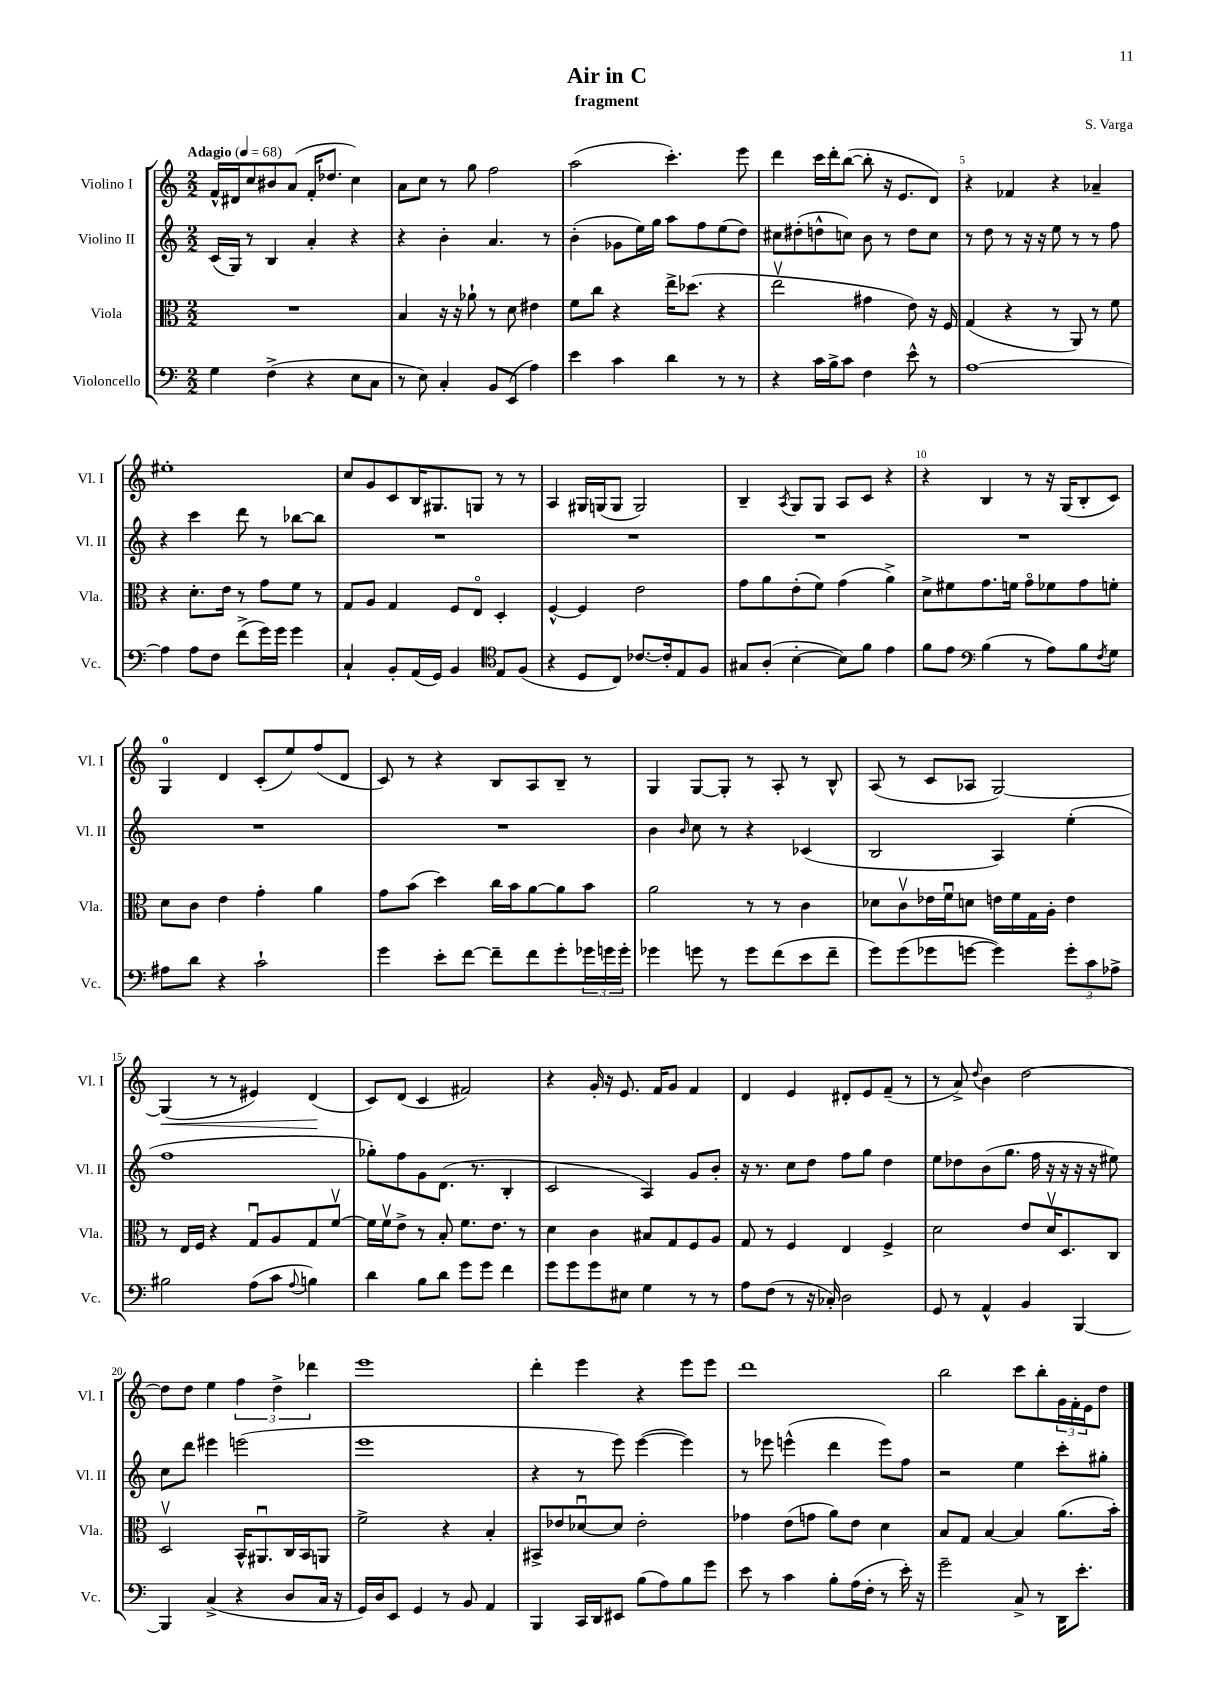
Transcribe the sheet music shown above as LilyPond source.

\header { title = "Air in C" composer = "S. Varga" subtitle = "fragment" }
<<
\new StaffGroup <<
\new Staff = "s0" \with { instrumentName = "Violino I" shortInstrumentName = "Vl. I" } {
    \clef treble \key c \major \numericTimeSignature \time 2/2 \tempo "Adagio" 4 = 68
    f'16-^ dis'16 c''8 bis'8 a'8( f'16-. des''8. c''4) |
    a'8 c''8 r8 g''8 f''2 |
    a''2( c'''4.-.) e'''8 |
    d'''4 c'''16 d'''16-. b''8~( b''8-. r16 e'8. d'8) |
    r4 fes'4 r4 aes'4-- |
    eis''1-. |
    c''8 g'8 c'8 b16 gis8. g8 r8 r8 |
    a4 gis16 g16( g8 g2) |
    b4-- \acciaccatura { a8 } g8 g8 a8 c'8 r4 |
    r4 b4 r8 r16 g16( b8-. c'8) |
    g4-0 d'4 c'8-.( e''8) f''8( d'8 |
    c'8) r8 r4 b8 a8 b8-- r8 |
    g4 g8~ g8-. r8 a8-. r8 b8-^ |
    a8( r8 c'8 aes8 g2~) |
    g4\<( r8 r8 eis'4) d'4\!( |
    c'8) d'8( c'4 fis'2) |
    r4 g'16-. r16 e'8. f'16 g'8 f'4 |
    d'4 e'4 dis'8-. e'8 f'8--( r8 |
    r8 a'8->) \appoggiatura { d''8 } b'4 d''2~ |
    d''8 d''8 e''4 \tuplet 3/2 { f''4 d''4-> des'''4 } |
    e'''1 |
    d'''4-. e'''4 r4 e'''8 e'''8 |
    d'''1 |
    b''2 c'''8 b''8-. \tuplet 3/2 { g'16 f'16-. e'16 } d''8 \bar "|." |
}
\new Staff = "s1" \with { instrumentName = "Violino II" shortInstrumentName = "Vl. II" } {
    \clef treble \key c \major \numericTimeSignature \time 2/2
    c'16( g16) r8 b4 a'4-. r4 |
    r4 b'4-. a'4. r8 |
    b'4-.( ges'8 e''16) g''16 a''8 f''8 e''8( d''8) |
    cis''8 dis''8-.( d''8-^ c''8) b'8 r8 d''8 c''8 |
    r8 d''8 r8 r16 r16 e''8 r8 r8 f''8 |
    r4 c'''4 d'''8 r8 bes''8~ bes''8 |
    R1 |
    R1 |
    R1 |
    R1 |
    R1 |
    R1 |
    b'4 \grace { b'16 } c''8 r8 r4 ces'4( |
    b2 a4) e''4-.( |
    f''1 |
    ges''8-.) f''8 g'8 d'8.( r8. b4-. |
    c'2 a4) g'8 b'8-. |
    r16 r8. c''8 d''8 f''8 g''8 d''4 |
    e''8 des''8 b'8( g''8. f''16 r16 r16 r16 r16 eis''8) |
    c''8 d'''8 eis'''4 e'''2( |
    e'''1 |
    r4 r8 e'''8) e'''4~( e'''4) |
    r8 ees'''8 e'''4-^( d'''4 e'''8) f''8 |
    r2 e''4 c'''8-. gis''8-. \bar "|." |
}
\new Staff = "s2" \with { instrumentName = "Viola" shortInstrumentName = "Vla." } {
    \clef alto \key c \major \numericTimeSignature \time 2/2
    R1 |
    b4 r16 r16 aes'8-! r8 d'8 eis'4 |
    f'8 c''8 r4 e''16-> des''8.( r4 |
    e''2\upbow gis'4 e'8) r16 f16 |
    g4( r4 r8 a,8) r8 f'8 |
    r4 d'8.-. e'16 r8 g'8 f'8 r8 |
    g8 a8 g4 f8 e8\flageolet d4-. |
    f4~-^ f4 e'2 |
    g'8 a'8 e'8-.( f'8) g'4( a'4->) |
    d'8-> fis'8 g'8. f'16 g'8\flageolet fes'8 g'8 f'8-. |
    d'8 c'8 e'4 g'4-. a'4 |
    g'8 b'8( d''4) c''16 b'16 a'8~ a'8 b'8 |
    a'2 r8 r8 c'4 |
    des'8 c'8\upbow ees'16 f'16\downbow d'8 e'16 f'16 g16 a16-. e'4 |
    r8 e16 f16 r4 g8\downbow a8 g8 f'8~\upbow |
    f'16 f'16\upbow e'8-> r8 b8-. f'8. e'8. r8 |
    d'4 c'4 bis8 g8 f8 a8 |
    g8 r8 f4 e4 f4-> |
    d'2 e'8 d'16\upbow d8. c8 |
    d2\upbow b,16-^ ais,8.\downbow c16 b,16 a,8 |
    f'2-> r4 b4-. |
    bis,8-> ees'8 des'8~\downbow des'8 ees'2-. |
    ges'4 e'8( g'8 a'8) e'8 d'4 |
    b8 g8 b4~ b4 a'8.( b'16-.) \bar "|." |
}
\new Staff = "s3" \with { instrumentName = "Violoncello" shortInstrumentName = "Vc." } {
    \clef bass \key c \major \numericTimeSignature \time 2/2
    g4 f4->( r4 e8 c8 |
    r8 e8) c4-. b,8 e,8( a4) |
    e'4 c'4 d'4 r8 r8 |
    r4 c'16 b16-> c'8 f4 e'8-^ r8 |
    a1~ |
    a4 a8 f8 f'8->( g'16) g'16 g'4 |
    c4-! b,8-. a,16( g,16) b,4 \clef tenor e8 f8( |
    r4 d8 c8) ces'8.~ ces'16-. e8 f8 |
    gis8 a8-.( b4~-. b8) f'8 e'4 |
    f'8 e'8 \clef bass b4( r8 a8) b8 \acciaccatura { f8 } g8 |
    ais8 d'8 r4 c'2-! |
    g'4 e'8-. f'8~ f'8-- f'8 g'8-. \tuplet 3/2 { ges'16 g'16 g'16-. } |
    ges'4 g'8 r8 g'8 f'8( e'8 f'8-- |
    g'8) g'8( ges'8 g'8~ g'4) \tuplet 3/2 { g'8-. c'8 aes8-> } |
    bis2 a8( c'8 \appoggiatura { a8 } b4) |
    d'4 b8 d'8 g'8 g'8 f'4 |
    g'8 g'8 g'8 eis8 g4 r8 r8 |
    a8 f8( r8 r16 ces16-.) d2 |
    g,8 r8 a,4-^ b,4 b,,4~ |
    b,,4 c4->( r4 d8 c16 r16 |
    g,16) d16 e,8 g,4 r8 b,8 a,4 |
    b,,4 c,16 d,16 eis,8 b8( a8) b8 g'8 |
    e'8 r8 c'4 b8-. a16( f16-. r8 e'16-.) r16 |
    g'2-- c8-> r8 d,16 e'8.-. \bar "|." |
}
>>
>>
\layout { \context { \Score \override BarNumber.break-visibility = ##(#f #t #t) barNumberVisibility = #(every-nth-bar-number-visible 5) } }
